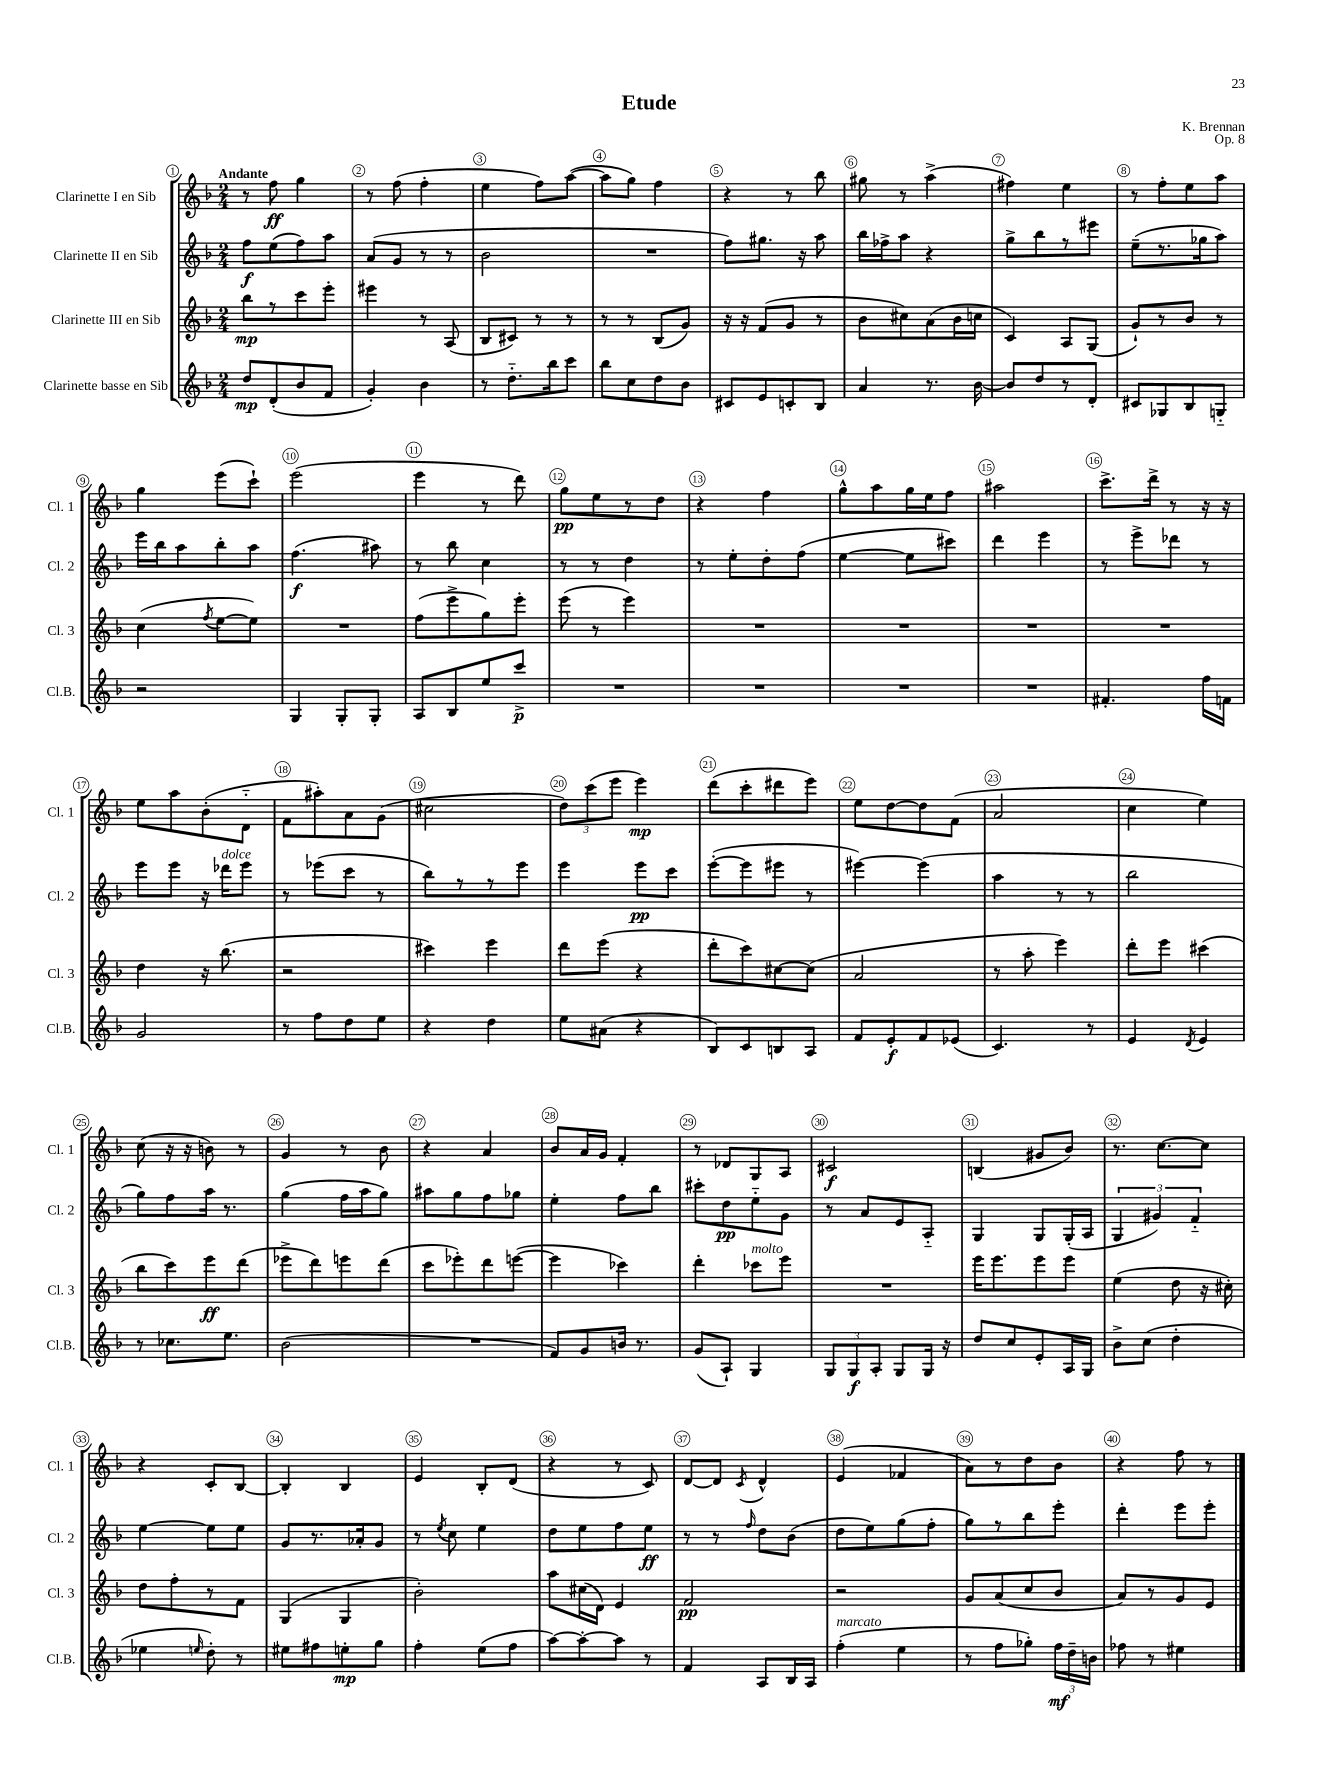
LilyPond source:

\header { title = "Etude" composer = "K. Brennan" opus = "Op. 8" }
<<
\new StaffGroup <<
\new Staff = "s0" \with { instrumentName = "Clarinette I en Sib" shortInstrumentName = "Cl. 1" } {
    \clef treble \key f \major \numericTimeSignature \time 2/4 \tempo "Andante"
    \autoBeamOff r8 f''8\ff g''4 |
    r8 f''8( f''4-. |
    e''4 f''8[) a''8]~( |
    a''8[ g''8]) f''4 |
    r4 r8 bes''8 |
    gis''8 r8 a''4->( |
    fis''4) e''4 |
    r8 f''8[-. e''8 a''8] |
    g''4 e'''8[( c'''8]-!) |
    e'''2( |
    e'''4 r8 d'''8) |
    g''8[\pp e''8 r8 d''8] |
    r4 f''4 |
    g''8[-^ a''8 g''16 e''16 f''8] |
    ais''2 |
    c'''8.[-> d'''16]-> r8 r16 r16 |
    e''8[ a''8 bes'8-.( d'8]-_ |
    f'8[ ais''8-.) a'8 g'8]( |
    cis''2 |
    \tuplet 3/2 { d''8[) c'''8( e'''8] } e'''4\mp) |
    d'''8[( c'''8-. dis'''8 e'''8]) |
    e''8[ d''8~ d''8 f'8]( |
    a'2 |
    c''4 e''4) |
    c''8( r16 r16 b'8) r8 |
    g'4 r8 bes'8 |
    r4 a'4 |
    bes'8[ a'16 g'16] f'4-. |
    r8 des'8[ g8 a8] |
    cis'2\f |
    b4( gis'8[ bes'8]) |
    r8. c''8.[~ c''8] |
    r4 c'8[-. bes8]~ |
    bes4-. bes4 |
    e'4 bes8[-. d'8]( |
    r4 r8 c'8) |
    d'8[~ d'8] \acciaccatura { c'8 } d'4-^ |
    e'4( fes'4 |
    a'8[) r8 d''8 bes'8] |
    r4 f''8 r8 \bar "|." |
}
\new Staff = "s1" \with { instrumentName = "Clarinette II en Sib" shortInstrumentName = "Cl. 2" } {
    \clef treble \key f \major \numericTimeSignature \time 2/4
    \autoBeamOff f''8[\f e''8( f''8) a''8] |
    a'8[( g'8] r8 r8 |
    bes'2 |
    R2 |
    f''8[) gis''8.] r16 a''8 |
    bes''16[ fes''16-> a''8] r4 |
    g''8[-> bes''8 r8 eis'''8] |
    e''8[--( r8. ges''16 a''8]) |
    e'''16[ bes''16 a''8 bes''8-. a''8] |
    f''4.\f( ais''8) |
    r8 bes''8 c''4 |
    r8 r8 d''4 |
    r8 e''8[-. d''8-. f''8]( |
    e''4~ e''8[ cis'''8]) |
    d'''4 e'''4 |
    r8 e'''8[-> des'''8] r8 |
    e'''8[ e'''8] r16 des'''16[^\markup { \italic "dolce" } e'''8] |
    r8 ees'''8[( c'''8] r8 |
    bes''8[) r8 r8 e'''8] |
    e'''4 e'''8[\pp c'''8] |
    e'''8[~-.( e'''8 eis'''8] r8 |
    eis'''4~) eis'''4( |
    a''4 r8 r8 |
    bes''2 |
    g''8[) f''8 a''16] r8. |
    g''4( f''16[ a''16 g''8]) |
    ais''8[ g''8 f''8 ges''8] |
    e''4-. f''8[ bes''8] |
    cis'''8[-. d''8\pp e''8-_ g'8] |
    r8 a'8[ e'8 a8]-_ |
    g4 g8[ g16-.( a16] |
    \tuplet 3/2 { g4 gis'4) f'4-_ } |
    e''4~ e''8[ e''8] |
    g'8[ r8. aes'16-. g'8] |
    r8 \acciaccatura { e''8 } c''8 e''4 |
    d''8[ e''8 f''8 e''8]\ff |
    r8 r8 \grace { f''16 } d''8[ bes'8]( |
    d''8[ e''8) g''8( f''8]-. |
    g''8[) r8 bes''8 e'''8]-. |
    d'''4-. e'''8[ e'''8]-. \bar "|." |
}
\new Staff = "s2" \with { instrumentName = "Clarinette III en Sib" shortInstrumentName = "Cl. 3" } {
    \clef treble \key f \major \numericTimeSignature \time 2/4
    \autoBeamOff bes''8[\mp r8 c'''8 e'''8]-. |
    eis'''4 r8 a8( |
    bes8[ cis'8]) r8 r8 |
    r8 r8 bes8[( g'8]) |
    r16 r16 f'8[( g'8] r8 |
    bes'8[ cis''8) a'8( bes'16 c''16] |
    c'4) a8[ g8]( |
    g'8[-!) r8 bes'8] r8 |
    c''4( \acciaccatura { f''8 } e''8[~ e''8]) |
    R2 |
    f''8[( e'''8-> g''8) e'''8]-. |
    e'''8( r8 e'''4) |
    R2 |
    R2 |
    R2 |
    R2 |
    d''4 r16 bes''8.( |
    r2 |
    cis'''4) e'''4 |
    d'''8[ e'''8]( r4 |
    d'''8[-. c'''8) cis''8~ cis''8]( |
    a'2 |
    r8 a''8-. e'''4) |
    d'''8[-. e'''8] cis'''4( |
    bes''8[ c'''8) e'''8\ff d'''8]( |
    ees'''8[-> d'''8) e'''8 d'''8]( |
    c'''8[ ees'''8-.) d'''8 e'''8]~( |
    e'''4 ces'''4) |
    d'''4-. ces'''8[^\markup { \italic "molto" } e'''8] |
    R2 |
    e'''16[ e'''8. e'''8 e'''8] |
    e''4( d''8 r16 cis''16-.) |
    d''8[ f''8-. r8 f'8] |
    g4( g4 |
    bes'2-.) |
    a''8[ cis''16( d'16]) e'4 |
    f'2\pp |
    r2 |
    g'8[ a'8( c''8 bes'8] |
    a'8[) r8 g'8 e'8] \bar "|." |
}
\new Staff = "s3" \with { instrumentName = "Clarinette basse en Sib" shortInstrumentName = "Cl.B." } {
    \clef treble \key f \major \numericTimeSignature \time 2/4
    \autoBeamOff d''8[\mp d'8-.( bes'8 f'8] |
    g'4-.) bes'4 |
    r8 d''8.[-_ bes''16 c'''8] |
    bes''8[ c''8 d''8 bes'8] |
    cis'8[ e'8 c'8-. bes8] |
    a'4 r8. bes'16~ |
    bes'8[ d''8 r8 d'8]-. |
    cis'8[ ges8 bes8 g8]-_ |
    r2 |
    g4 g8[-. g8]-. |
    a8[ bes8 e''8 c'''8]->\p |
    R2 |
    R2 |
    R2 |
    R2 |
    fis'4.-. f''16[ f'16] |
    g'2 |
    r8 f''8[ d''8 e''8] |
    r4 d''4 |
    e''8[ ais'8]( r4 |
    bes8[) c'8 b8 a8] |
    f'8[ e'8-.\f f'8 ees'8]( |
    c'4.) r8 |
    e'4 \acciaccatura { d'8 } e'4 |
    r8 ces''8.[ e''8.] |
    bes'2( |
    R2 |
    f'8[) g'8 b'16] r8. |
    g'8[( a8]-!) g4 |
    \tuplet 3/2 { g8[ g8\f a8]-. } g8[ g16] r16 |
    d''8[ c''8 e'8-. a16 g16] |
    bes'8[-> c''8]( d''4-. |
    ees''4 \grace { e''16 } d''8-.) r8 |
    eis''8[ fis''8 e''8-.\mp g''8] |
    f''4-. e''8[( f''8] |
    a''8[~) a''8~-. a''8] r8 |
    f'4 a8[ bes16 a16] |
    f''4-.^\markup { \italic "marcato" }( e''4 |
    r8 f''8[ ges''8]-.) \tuplet 3/2 { f''16[\mf d''16-- b'16] } |
    fes''8 r8 eis''4 \bar "|." |
}
>>
>>
\layout { \context { \Score \override BarNumber.break-visibility = ##(#f #t #t) barNumberVisibility = #all-bar-numbers-visible \override BarNumber.stencil = #(make-stencil-circler 0.1 0.3 ly:text-interface::print) } }
